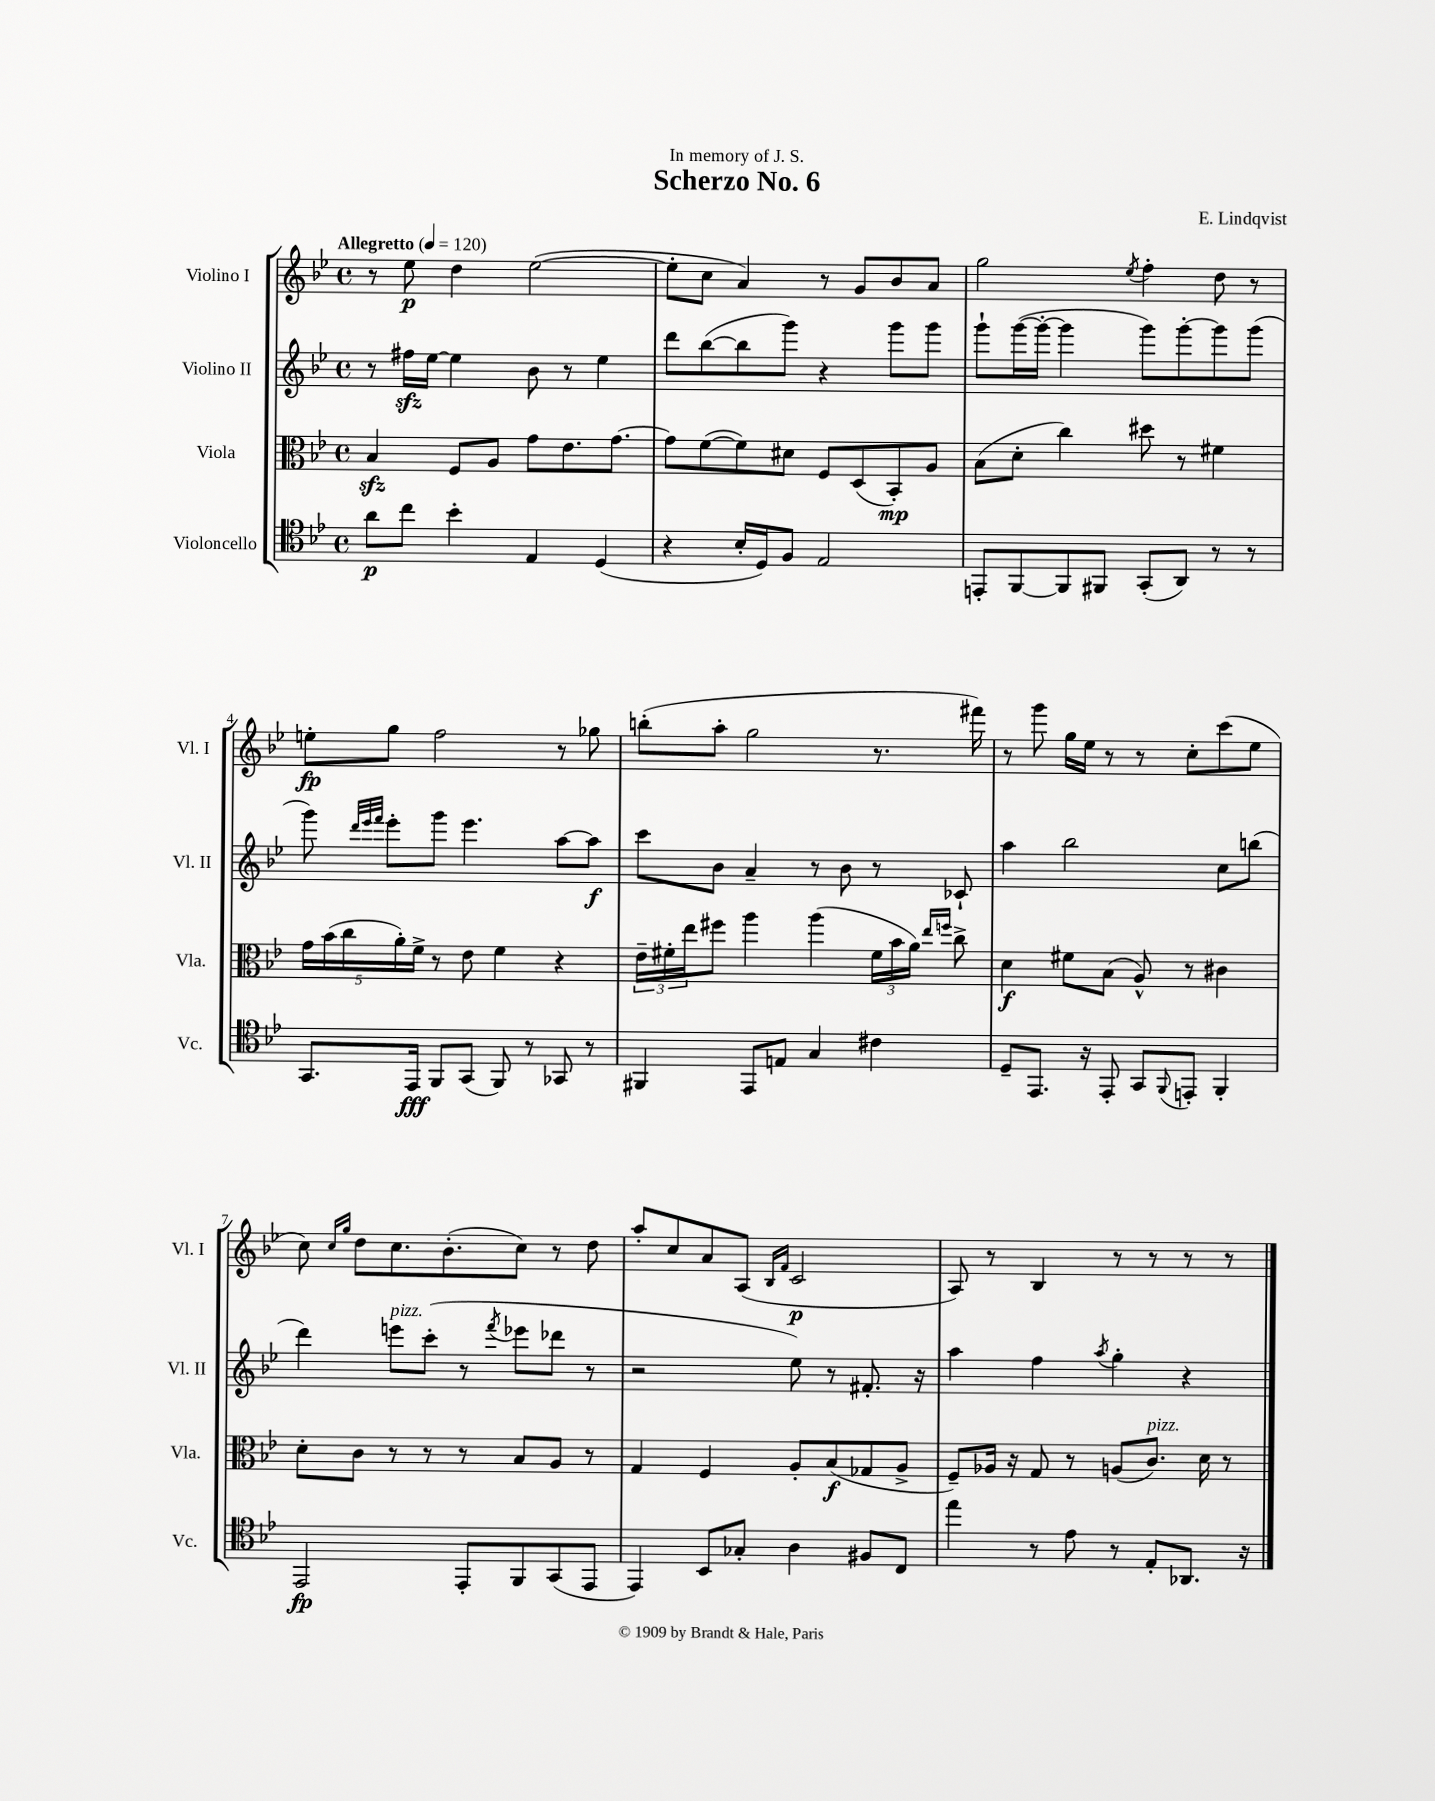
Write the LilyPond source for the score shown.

\header { title = "Scherzo No. 6" composer = "E. Lindqvist" dedication = "In memory of J. S." }
<<
\new StaffGroup <<
\new Staff = "s0" \with { instrumentName = "Violino I" shortInstrumentName = "Vl. I" } {
    \clef treble \key bes \major \defaultTimeSignature \time 4/4 \tempo "Allegretto" 4 = 120
    r8 ees''8\p d''4 ees''2~( |
    ees''8-. c''8 a'4) r8 g'8 bes'8 a'8 |
    g''2 \acciaccatura { ees''8 } f''4-. d''8 r8 |
    e''8-.\fp g''8 f''2 r8 ges''8 |
    b''8-.( a''8-. g''2 r8. fis'''16) |
    r8 g'''8 g''16 ees''16 r8 r8 c''8-. c'''8( ees''8 |
    c''8) \grace { c''16 g''16 } d''8 c''8. bes'8.-.( c''8) r8 d''8 |
    a''8-. c''8 a'8 a8( \grace { bes16 f'16 } c'2\p |
    a8) r8 bes4 r8 r8 r8 r8 \bar "|." |
}
\new Staff = "s1" \with { instrumentName = "Violino II" shortInstrumentName = "Vl. II" } {
    \clef treble \key bes \major \defaultTimeSignature \time 4/4
    r8 fis''16\sfz ees''16~ ees''4 bes'8 r8 ees''4 |
    d'''8 bes''8~( bes''8 g'''8) r4 g'''8 g'''8 |
    g'''8-! g'''16~( g'''16~-. g'''4 g'''8) g'''8~-. g'''8 g'''8( |
    g'''8) \grace { d'''32 ees'''32 f'''32 } ees'''8-. g'''8 ees'''4. a''8~ a''8\f |
    c'''8 bes'8 a'4-- r8 bes'8 r8 ces'8-! |
    a''4 bes''2 c''8 b''8( |
    d'''4) e'''8^\markup { \italic "pizz." } c'''8-.( r8 \acciaccatura { f'''8 } ees'''8 des'''8 r8 |
    r2 ees''8) r8 fis'8.-. r16 |
    a''4 f''4 \acciaccatura { a''8 } g''4-. r4 \bar "|." |
}
\new Staff = "s2" \with { instrumentName = "Viola" shortInstrumentName = "Vla." } {
    \clef alto \key bes \major \defaultTimeSignature \time 4/4
    bes4\sfz f8 a8 g'8 ees'8. g'8.~ |
    g'8 f'8~( f'8) dis'8 f8 d8( bes,8-.\mp) a8 |
    bes8( d'8-. c''4) dis''8 r8 fis'4 |
    \tuplet 5/4 { g'16 bes'16( c''16 a'16-.) f'16-> } r8 ees'8 f'4 r4 |
    \tuplet 3/2 { ees'16-- fis'16-. ees''16 } fis''8 a''4 a''4( \tuplet 3/2 { fis'16 bes'16 a'16) } \grace { ees''16 f''16 } c''8-> |
    d'4\f fis'8 bes8( a8-^) r8 cis'4 |
    d'8-. c'8 r8 r8 r8 bes8 a8 r8 |
    g4 f4 a8-. bes8\f( ges8 a8-> |
    f8--) aes16 r16 g8 r8 a8( c'8.^\markup { \italic "pizz." }) d'16 r8 \bar "|." |
}
\new Staff = "s3" \with { instrumentName = "Violoncello" shortInstrumentName = "Vc." } {
    \clef tenor \key bes \major \defaultTimeSignature \time 4/4
    a'8\p c''8 bes'4-. ees4 d4( |
    r4 bes16-. d16) f8 ees2 |
    e,8-. f,8~ f,8 fis,8 g,8-.( a,8) r8 r8 |
    g,8. ees,16\fff f,8 g,8( f,8) r8 ges,8 r8 |
    fis,4 ees,8 e8 g4 cis'4 |
    d8-- ees,8. r16 ees,8-. g,8 \appoggiatura { f,8 } e,8-. f,4-. |
    ees,2\fp ees,8-. f,8 g,8( ees,8 |
    ees,4) bes,8 ges8-. a4 fis8 c8 |
    ees''4 r8 ees'8 r8 ees8-. aes,8. r16 \bar "|." |
}
>>
>>
